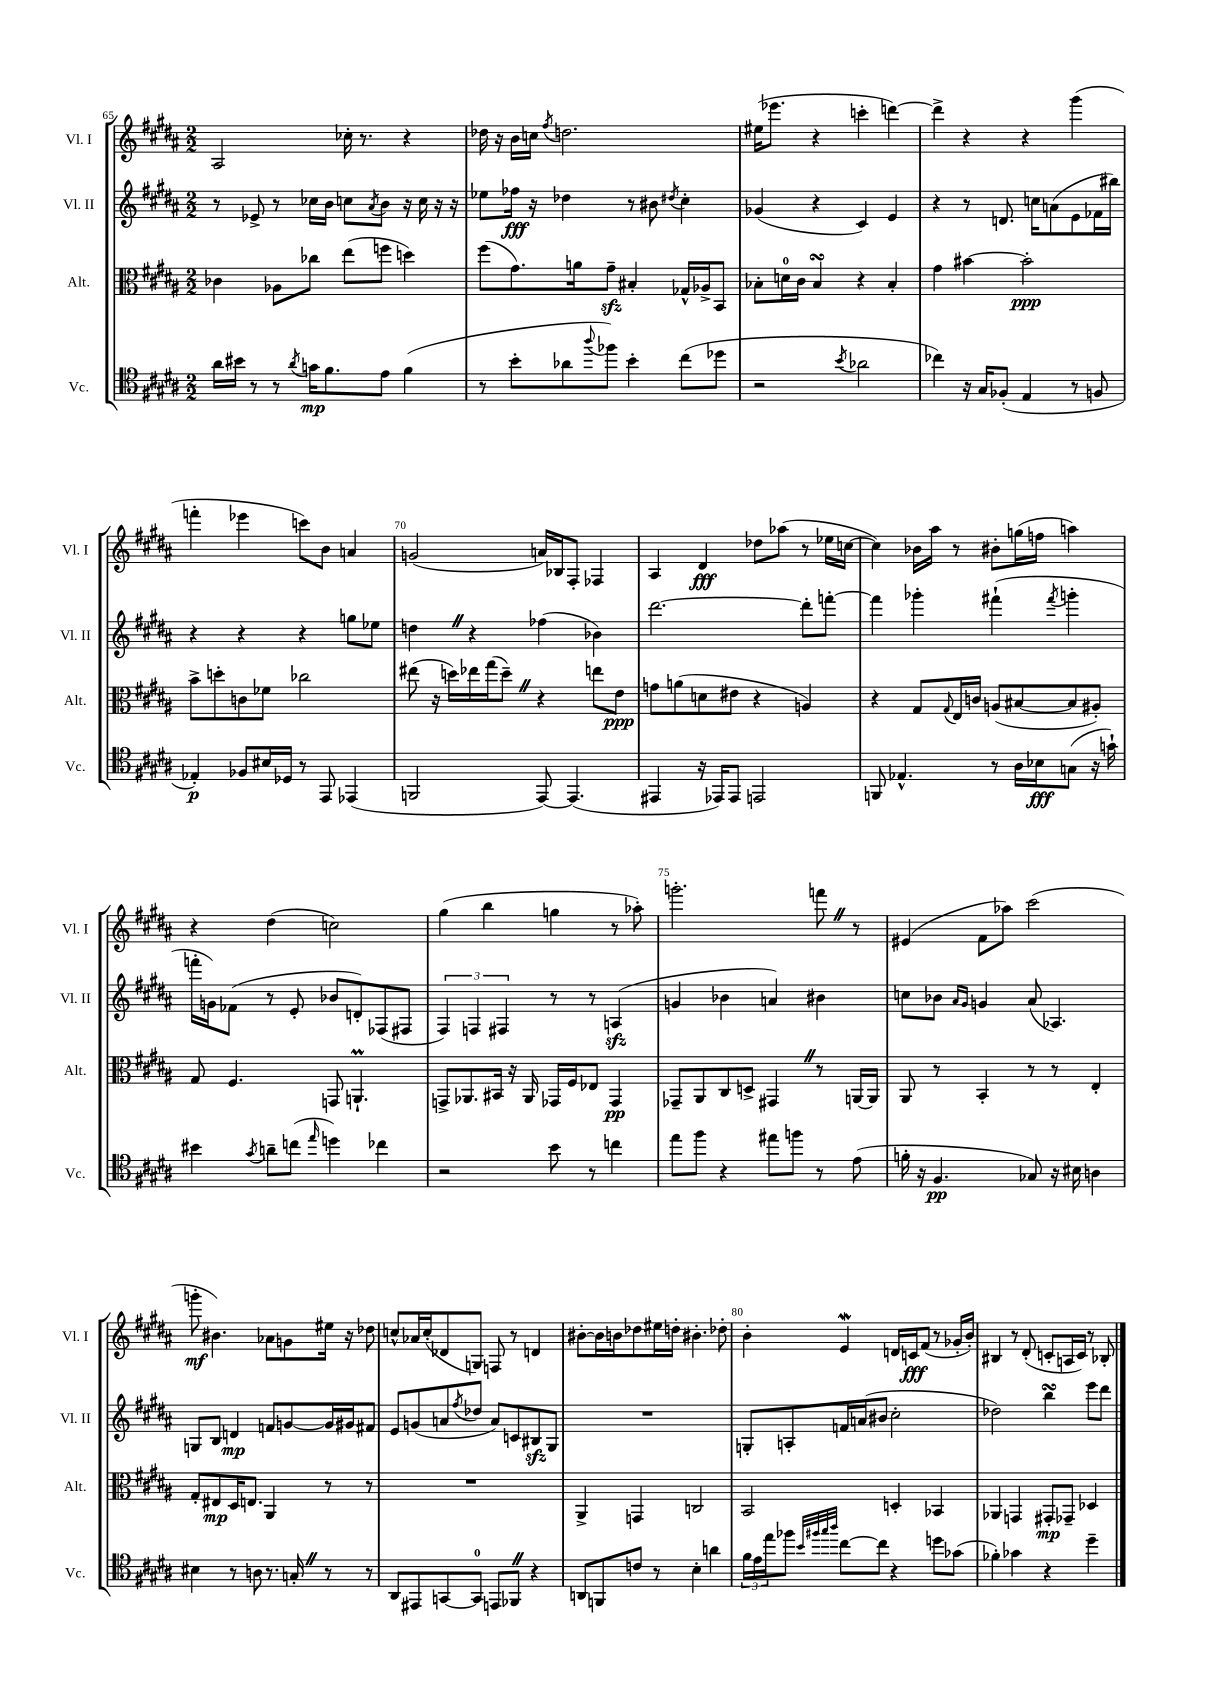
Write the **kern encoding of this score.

**kern	**kern	**kern	**kern
*staff4	*staff3	*staff2	*staff1
*clefC4	*clefC3	*clefG2	*clefG2
*k[f#c#g#d#a#]	*k[f#c#g#d#a#]	*k[f#c#g#d#a#]	*k[f#c#g#d#a#]
*M2/2	*M2/2	*M2/2	*M2/2
16a#	4c-	8r	2A#
16b#	.	.	.
8r	.	8e-^	.
8r	8A-	8r	.
8qa#	.	.	.
16g	8cc-	16cc-	.
8.f#	.	16b	.
.	(8ee	8cc	16cc-'
.	.	.	8.r
.	.	8qa#	.
8e	8ff	8b	.
(4f#	4dd)	16r	4r
.	.	16cc	.
.	.	16r	.
.	.	16r	.
=	=	=	=
8r	(8ff#	8ee-	16dd-
.	.	.	16r
8b'	8.g#)	16ff-	16b
.	.	16r	16cc
.	.	.	8qff#
8a-	.	4dd-	2.dd
.	16a	.	.
8qqaa#	.	.	.
8ff-)	8g#~	.	.
4b'	4B#'	8r	.
.	.	8b#	.
.	.	8qdd#	.
(8cc#	16G-^^	4cc#'	.
.	16A-^	.	.
8dd-	8BB	.	.
=	=	=	=
2r	8B-'	(4g-	(16ee#
.	.	.	8.eee-
.	16d	.	.
.	16c#	.	.
.	4B-	4r	4r
8qb	.	.	.
2a-	4r	4c#)	4ccc'
.	4B-'	4e	[4ddd)
=	=	=	=
4cc-)	4g#	4r	4ddd^]
16r	[4b#	8r	4r
16G#	.	.	.
(8F-'	.	8.d	.
4E	2b#']	.	4r
.	.	16cc	.
.	.	(8a	.
8r	.	8e	(4ggg#
8F	.	16f-	.
.	.	16bb#)	.
=	=	=	=
4E-')	8b^	4r	4fff'
.	8dd'	.	.
8F-	8c	4r	4eee-
16B#	8f-	.	.
16D-	.	.	.
8r	2cc-	4r	8ccc)
8EE	.	.	8b
(4EE-	.	8gg	4a
.	.	8ee-	.
=	=	=	=
2FF	(8ee#	4dd	(2g
.	16r	.	.
.	16dd)	.	.
.	16ee-	4r	.
.	(16gg#	.	.
.	8dd~)	.	.
[8EE)	4r	(4ff-	16a)
.	.	.	16B-
(4.EE]	.	.	8F#'
.	8ee	4b-)	4F-
.	8e	.	.
=	=	=	=
4EE#	8g	[2.ddd#	4A#
.	(8a	.	.
16r	8d	.	4d#
16EE-)	.	.	.
8EE-	8e#	.	.
2EE	4r	.	8dd-
.	.	.	(8aa-
.	4A)	8ddd#']	8r
.	.	[8fff'	16ee-
.	.	.	[16cc
=	=	=	=
8FF	4r	4fff]	4cc])
4.E-^^	.	.	.
.	8G#	4ggg-'	16b-
.	.	.	16aa#
.	8qqG#	.	.
.	16E	.	8r
.	16c	.	.
8r	(8A	(4fff#`	8b#'
16A#	[8B#	.	(16gg
16B-	.	.	16ff
.	.	8qfff#	.
(8G	8B#]	4ggg'	4aa)
16r	8A#')	.	.
16g`)	.	.	.
=	=	=	=
4b#	8G#	16fff'	4r
.	.	16g)	.
.	4.F#	(8f-	.
8qg#	.	.	.
8a~	.	8r	(4dd#
(8cc	.	8e'	.
16qqee	.	.	.
4dd)	8GG	8b-	2cc)
.	4.AA`	8d')	.
4cc-	.	(8F-	.
.	.	8F#	.
=	=	=	=
2r	8GG^	6F#)	(4gg#
.	8.AA-	.	.
.	.	6F	.
.	.	.	4bb
.	16BB#	.	.
.	.	6F#	.
.	16r	.	.
.	16AA-	.	.
8b	16GG-	8r	4gg
.	16F#	.	.
8r	8E-	8r	.
4cc	4GG-	(4A	8r
.	.	.	8aa-')
=	=	=	=
8ee	8GG-~	4g	2.ggg'
8ff#	8AA#	.	.
4r	8C#	4b-	.
.	8D^	.	.
8ee#	4GG#	4a)	.
8ff	.	.	.
8r	8r	4b#	8fff
(8e	[16AA	.	8r
.	16AA]	.	.
=	=	=	=
16f'	8AA#	8cc	(4e#
16r	.	.	.
4.F#	8r	8b-	.
.	.	16qqa#	.
.	.	16qqg#	.
.	4BB'	4g	8f#
.	.	.	8aa-)
8G-)	8r	(8a#	(2ccc#
16r	8r	4.A-)	.
16B#	.	.	.
4A	4E'	.	.
=	=	=	=
4B#	8G#'	8G	8ggg'
.	8E#	8B	4.b#)
8r	16D#	4d	.
.	8.E	.	.
8A	.	.	.
8.r	4AA#	8f	8a-
.	.	[8g	8g
16G'	.	.	.
8r	8r	16g]	16ee#
.	.	16g#	16r
8r	8r	8f#	8dd-
=	=	=	=
8AA#	1r	8e	8cc^^
8EE#	.	(8g	16a-
.	.	.	(16cc'
[8GG	.	8a	8d-
.	.	8qff#	.
8GG]	.	8dd-	8G)
8EE	.	8a)	8F
8FF-	.	8c	8r
4r	.	8B#	4d
.	.	8G#	.
=	=	=	=
8AA	4AA#^	1r	[8b#'
8FF	.	.	16b#]
.	.	.	16b
8c	4GG	.	8dd-
8r	.	.	16ee#
.	.	.	16dd'
4B'	2C	.	4.b#'
4a	.	.	.
.	.	.	8dd-'
=	=	=	=
24f#	2BB	8G'	4b'
24e	.	.	.
24ee	.	.	.
8ff-	.	8A'	.
32qqb	.	.	.
32qqff#	.	.	.
32qqgg#	.	.	.
32qqaa#	.	.	.
[8cc#	.	16f	4e
.	.	(16a	.
8cc#]	.	8b#	.
4r	4D'	2cc#'	16d
.	.	.	16c
.	.	.	(8f#
8dd	4BB-	.	8r
(8g-	.	.	16g-'
.	.	.	16b')
=	=	=	=
4f-')	4AA-	2dd-)	4B#
4g-	4GG	.	8r
.	.	.	(8d#'
4r	8GG#'	4bb	8c'
.	8GG-~	.	16A
.	.	.	16c)
4dd#~	4D-	8eee	8r
.	.	8ddd#	8B-'
==	==	==	==
*-	*-	*-	*-
